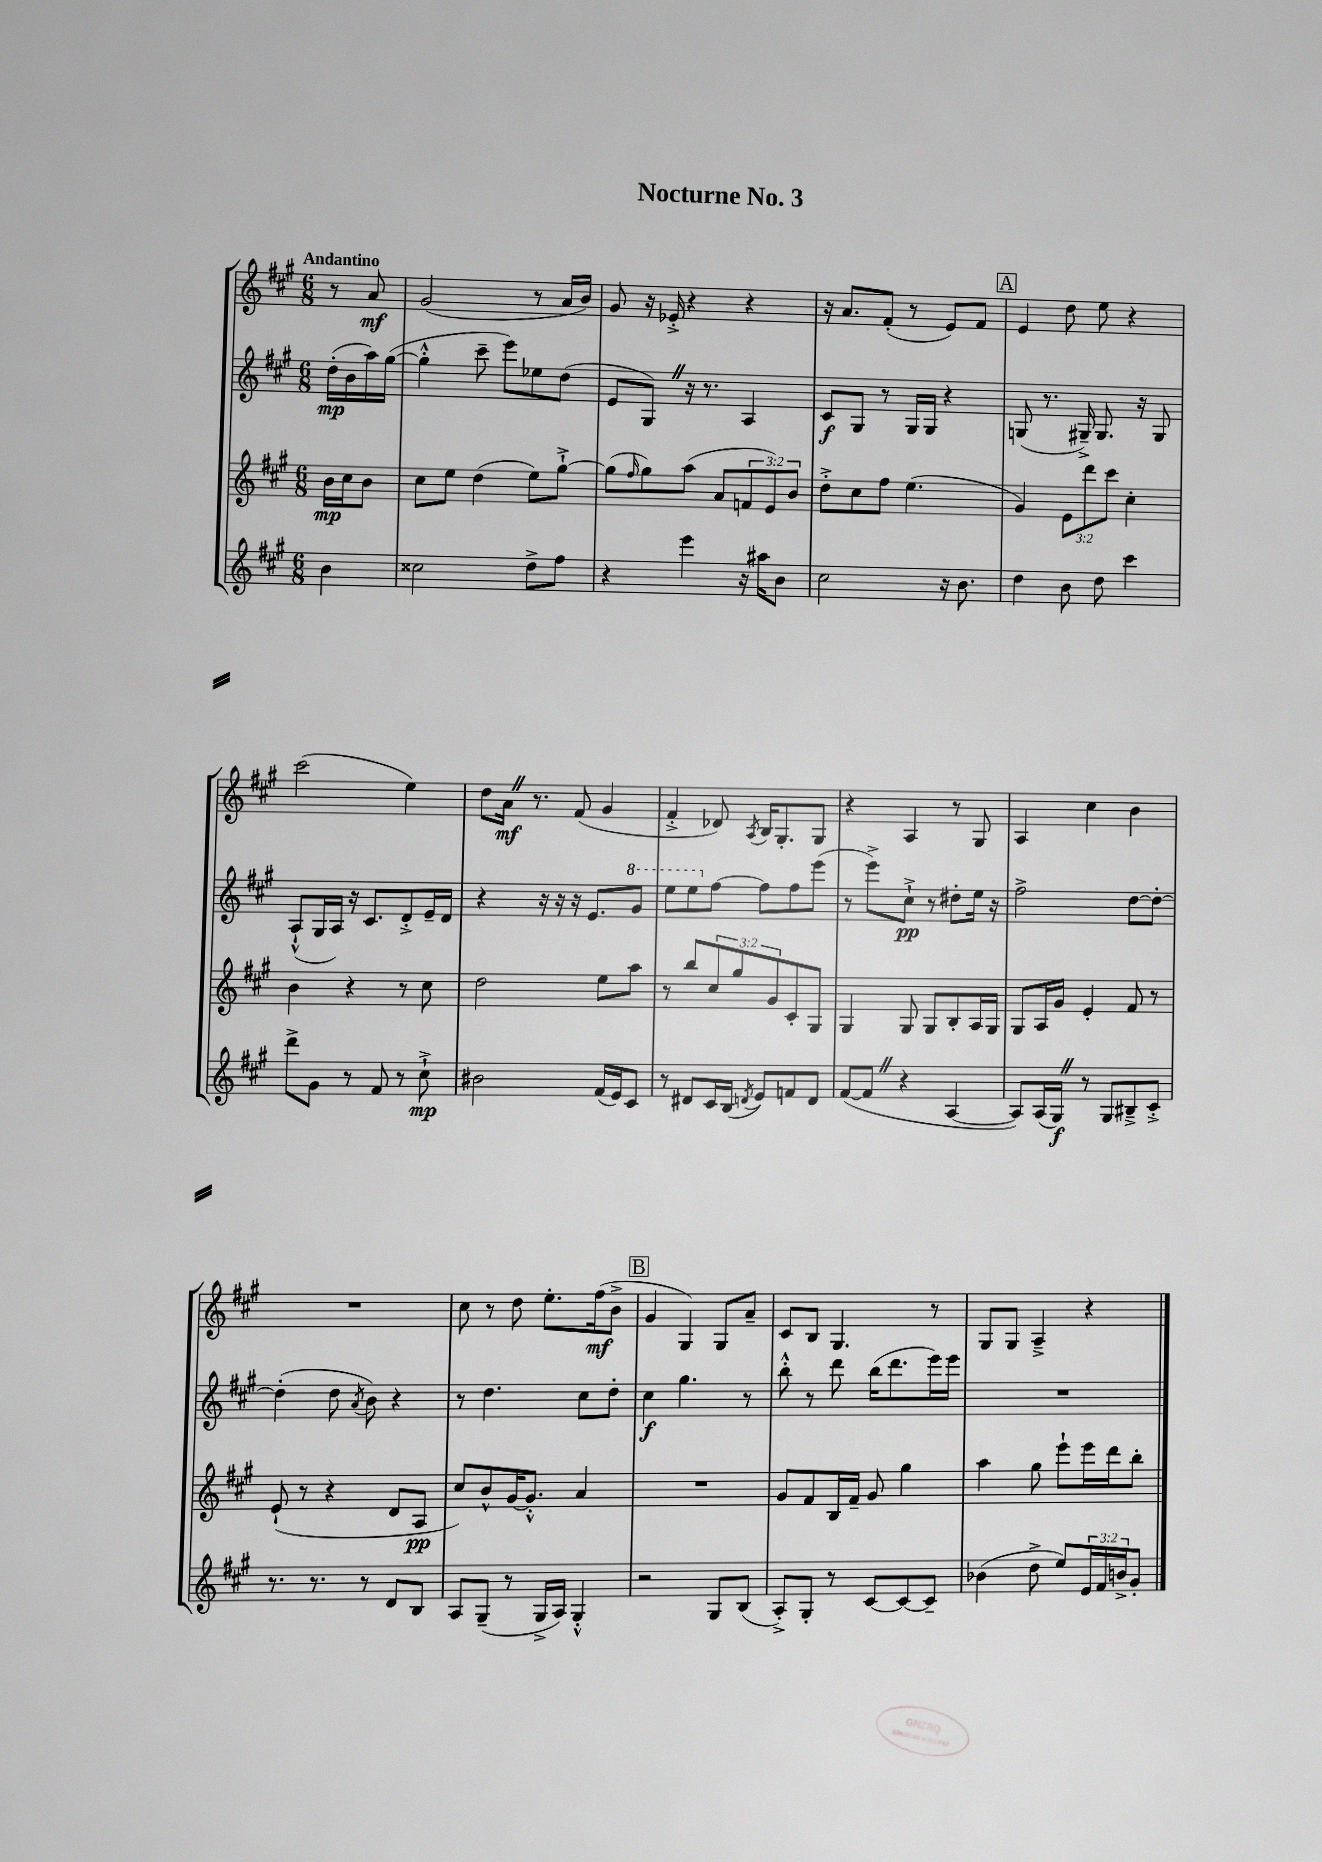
\header { title = "Nocturne No. 3" }
<<
\new StaffGroup <<
\new Staff = "s0" {
    \clef treble \key a \major \numericTimeSignature \time 6/8 \partial 4 \tempo "Andantino"
    r8 a'8\mf |
    gis'2( r8 a'16 b'16) |
    gis'8 r16 ees'16-.-> r4 r4 |
    r16 a'8. fis'8-.( r8 e'8) fis'8 |
    \mark \markup { \box "A" } e'4 d''8 e''8 r4 |
    cis'''2( e''4) |
    d''8 a'16\mf \once \override BreathingSign.text = \markup { \musicglyph "scripts.caesura.straight" } \breathe r8. fis'8( gis'4 |
    fis'4-.-> des'8) \acciaccatura { a8 } b16 gis8.-. gis8 |
    r4 a4 r8 gis8 |
    a4 cis''4 b'4 |
    R2. |
    cis''8 r8 d''8 e''8.-. fis''16\mf( b'8-> |
    \mark \markup { \box "B" } gis'4 gis4) gis8 a'8-- |
    cis'8 b8 gis4. r8 |
    gis8 gis8 a4---> r4 \bar "|." |
}
\new Staff = "s1" {
    \clef treble \key a \major \numericTimeSignature \time 6/8 \partial 4
    d''16-.\mp( b'16 a''16) gis''16~( |
    gis''4-.-^ cis'''8-- e'''8) ees''8 d''8( |
    e'8 gis8) \once \override BreathingSign.text = \markup { \musicglyph "scripts.caesura.straight" } \breathe r16 r8. a4 |
    cis'8\f gis8 r8 gis16 gis16 r4 |
    \mark \markup { \box "A" } g8( r8. gis16--->) gis8. r16 gis8 |
    a8-!-^( gis16 a16) r16 cis'8. d'8-.-> e'16-- d'16 |
    r4 r16 r16 r16 e'8. \ottava #1 gis''8 |
    e'''8 e'''8 \ottava #0 fis''8~ fis''8 fis''8 e'''8( |
    r8 e'''8->) cis''8-!->\pp r8 dis''8-. e''16 r16 |
    fis''2-> d''8~ d''8~-. |
    d''4-.( d''8 \acciaccatura { a'8 } b'8) r4 |
    r8 d''4. cis''8 d''8-. |
    \mark \markup { \box "B" } cis''4\f gis''4. r8 |
    b''8-.-^ r8 d'''8 b''16( d'''8. e'''16) e'''16 |
    R2. \bar "|." |
}
\new Staff = "s2" {
    \clef treble \key a \major \numericTimeSignature \time 6/8 \override Staff.TupletNumber.text = #tuplet-number::calc-fraction-text \partial 4
    b'16\mp cis''16 b'8 |
    cis''8 e''8 d''4( e''8) gis''8~-!-> |
    gis''8( \grace { fis''16 } gis''8) a''8( a'8 \tuplet 3/2 { f'8 e'8) b'8 } |
    d''8-.-> cis''8 fis''8 e''4.( |
    \mark \markup { \box "A" } gis'4) \tuplet 3/2 { e'8 d'''8 cis'''8 } cis''4-. |
    b'4 r4 r8 cis''8 |
    d''2 e''8 a''8 |
    r8 b''8 \tuplet 3/2 { cis''8 gis''8 gis'8 } cis'8-. gis8 |
    gis4 gis8 gis8 b8-. a16 gis16 |
    gis8 a16 gis'16 e'4-. fis'8 r8 |
    e'8-!( r8 r4 d'8 a8\pp |
    cis''8) b'8-^ gis'16~ gis'8.-.-^ a'4 |
    \mark \markup { \box "B" } R2. |
    gis'8 fis'8 b16 fis'16-- gis'8 gis''4 |
    a''4 gis''8 e'''8-! e'''16 d'''16 b''8-. \bar "|." |
}
\new Staff = "s3" {
    \clef treble \key a \major \numericTimeSignature \time 6/8 \override Staff.TupletNumber.text = #tuplet-number::calc-fraction-text \partial 4
    b'4 |
    cisis''2 d''8-> fis''8 |
    r4 e'''4 r16 ais''16 b'8 |
    cis''2 r16 b'8. |
    \mark \markup { \box "A" } d''4 b'8 d''8 cis'''4 |
    d'''8-> gis'8 r8 fis'8 r8 cis''8-!->\mp |
    bis'2 fis'16( e'16) cis'8 |
    r8 dis'8 cis'16 b16( \acciaccatura { d'8 } e'8) f'8 d'8 |
    fis'8~( fis'8 \once \override BreathingSign.text = \markup { \musicglyph "scripts.caesura.straight" } \breathe r4 a4~ |
    a8) a16( gis16\f) \once \override BreathingSign.text = \markup { \musicglyph "scripts.caesura.straight" } \breathe r8 gis8 bis8---> cis'8-.-> |
    r8. r8. r8 d'8 b8 |
    a8 gis8--( r8 gis16-> a16) gis4-.-^ |
    \mark \markup { \box "B" } r2 gis8 b8( |
    a8-.->) gis8-. r8 cis'8~ cis'8~ cis'8-- |
    bes'4( d''8-> e''8) \tuplet 3/2 { e'16 fis'16 b'16-> } gis'8-. \bar "|." |
}
>>
>>
\layout { \context { \Score \remove "Bar_number_engraver" } }
